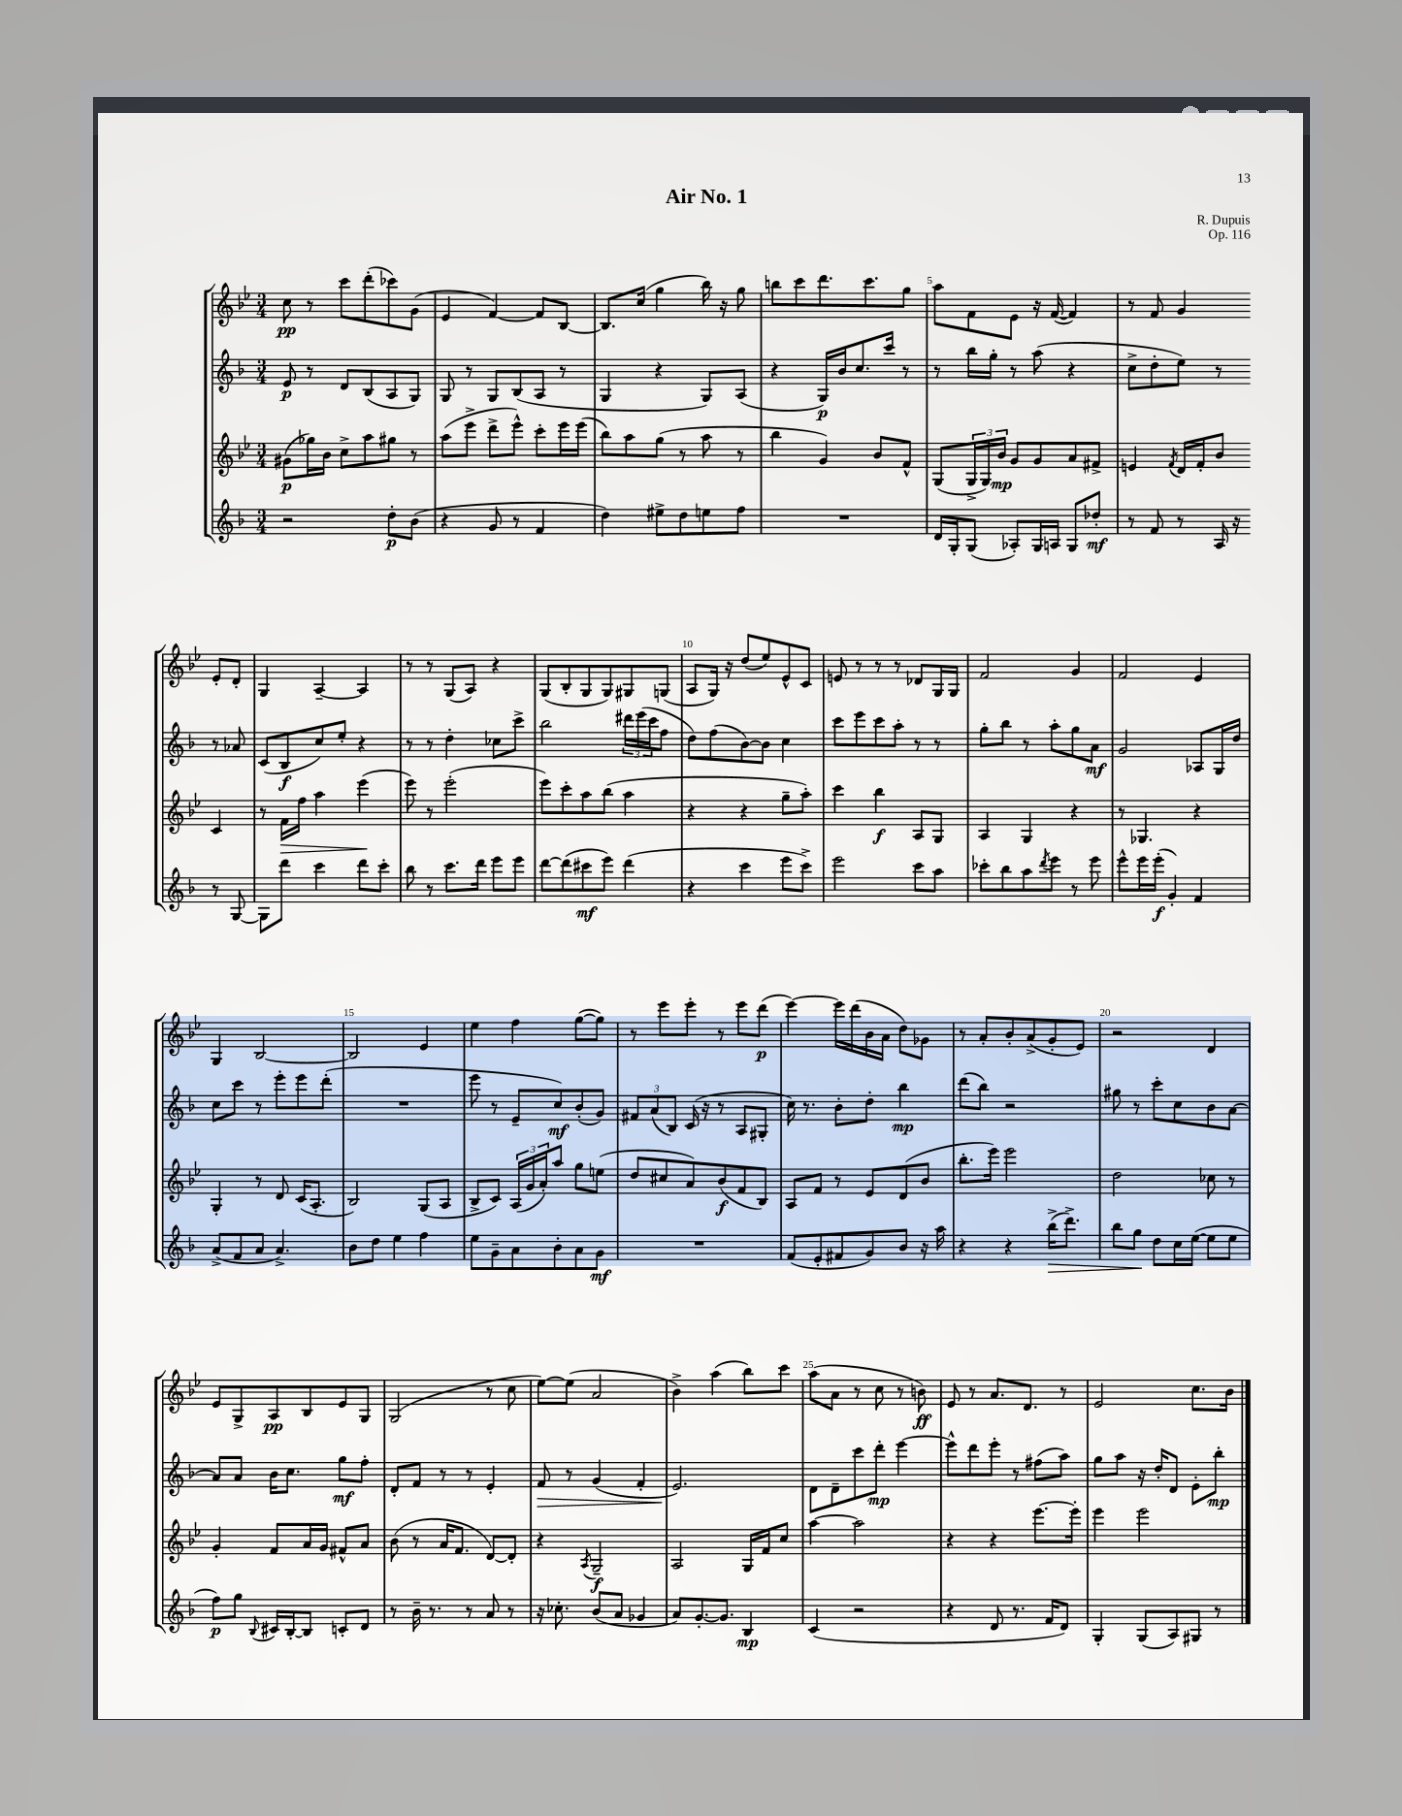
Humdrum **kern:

**kern	**kern	**kern	**kern
*staff4	*staff3	*staff2	*staff1
*clefG2	*clefG2	*clefG2	*clefG2
*k[b-]	*k[b-e-]	*k[b-]	*k[b-e-]
*M3/4	*M3/4	*M3/4	*M3/4
2r	(8g#	8e	8cc
.	16gg-)	8r	8r
.	16b-	.	.
.	8cc^	8d	8ccc
.	8aa	(8B-	(8ddd'
8dd'	8gg#	8A	8ccc-)
(8b-	8r	8G)	(8g
=	=	=	=
4r	(8aa	8G	4e-
.	8eee-^	8r	.
8g	8ddd^	8G	[4f)
8r	8eee-^^)	(8B-	.
4f	8ccc'	8A	8f]
.	16eee-	8r	[8B-
.	(16eee-	.	.
=	=	=	=
4dd)	8bb-)	4G	8.B-]
.	8aa	.	.
.	.	.	(16cc
8ee#^	(8gg	4r	4gg
8dd	8r	.	.
8ee	8aa	8G)	16bb-)
.	.	.	16r
8ff	8r	(8A	8gg
=	=	=	=
2.r	4bb-	4r	8bb
.	.	.	8ccc
.	4g)	16G)	8.ddd
.	.	16b-	.
.	.	8.cc	.
.	.	.	8.ccc
.	8b-	.	.
.	.	16ccc	.
.	8f^^	8r	8gg
=	=	=	=
16d	(8G	8r	8aa
16G'	.	.	.
(8G	24G^	16bb-	8f
.	24G)	.	.
.	.	16gg'	.
.	24b-	.	.
8A-')	8g	8r	8e-
16G	8g	(8aa	16r
16A	.	.	([16f
8G	8a	4r	4f])
8dd-'	8f#^	.	.
=	=	=	=
8r	4e	8cc^	8r
8f	.	8dd'	8f
.	8qf	.	.
8r	16d	8ee)	4g
.	16f'	.	.
16A	8b-	8r	.
16r	.	.	.
8r	4c	8r	8e-'
[8G	.	8a-	8d'
=	=	=	=
8G]	8r	(8c	4G
8ddd	16f	8B-	.
.	16ff	.	.
4ccc	4aa	8cc)	[4A~
.	.	8ee'	.
8ddd	(4eee-	4r	4A]
8ccc'	.	.	.
=	=	=	=
8bb-	8eee-)	8r	8r
8r	8r	8r	8r
8.ccc	(2eee-'	4dd'	(8G
.	.	.	8A)
16ddd	.	.	.
8eee	.	8cc-	4r
8eee	.	8ccc^	.
=	=	=	=
[8ddd	8eee-)	2bb-	(8G
(8ddd]	8ccc'	.	8B-'
8ccc#	8aa	.	8G
8eee)	(8bb-	.	8G)
(4ddd	4aa	24ddd#	8G#
.	.	(24eee	.
.	.	24ccc	.
.	.	8ff	(8G
=	=	=	=
4r	4r	8dd)	8A
.	.	(8ff	16G)
.	.	.	16r
4ccc	4r	[8b-)	(8dd
.	.	8b-]	8ee-)
8eee	8gg~	4cc	8e-^^
8ccc^)	8aa')	.	8c
=	=	=	=
2eee	4ccc	8ccc	8e
.	.	8eee	8r
.	4bb-	8ccc	8r
.	.	8aa'	8r
8ccc	8A	8r	8d-
8aa	8G	8r	16G
.	.	.	16G
=	=	=	=
8ccc-'	4A	8gg'	2f
8bb-	.	8bb-	.
8aa	4G	8r	.
8qddd	.	.	.
8eee	.	8aa'	.
8r	4r	8gg	4g
8eee	.	8a	.
=	=	=	=
8eee^^	8r	2g	2f
16eee	4.G-	.	.
(16eee'	.	.	.
4g')	.	.	.
4f	4r	8A-	4e-
.	.	16G	.
.	.	16dd	.
=	=	=	=
(8a^	4G'	8cc	4G
8f	.	8ccc	.
8a	8r	8r	[2B-
4.a^)	8d	8eee'	.
.	(16c	8eee	.
.	8.A'	.	.
.	.	(8ddd'	.
=	=	=	=
8b-	2B-)	2.r	2B-]
8dd	.	.	.
4ee	.	.	.
4ff	(8G	.	4e-
.	8A	.	.
=	=	=	=
8ee	8B-^	8eee	4ee-
8g~	8c)	8r	.
8a	(24A	8e~	4ff
.	24g	.	.
.	24a')	.	.
8b-'	8aa	8cc)	.
8a	8gg	(8b-'	([8gg
8g	(8ee	8g)	8gg])
=	=	=	=
2.r	8dd	12f#	8r
.	.	(12a	.
.	8cc#	.	8eee-
.	.	12B-)	.
.	8a)	(16c	8eee-'
.	.	16r	.
.	(8b-	8r	8r
.	8f	8A	8eee-
.	8B-)	8G#'	(8ddd
=	=	=	=
(8f	8A	16cc)	[4eee-)
.	.	8.r	.
8e'	8f	.	.
8f#	8r	8b-'	16eee-]
.	.	.	(16ddd
8g)	8e-	8dd'	16b-
.	.	.	16a
8b-	(8d	4bb-	8dd)
16r	8b-	.	8g-
16aa	.	.	.
=	=	=	=
4r	8.bb-'	(8ddd	8r
.	.	8bb-)	8a'
.	16eee-)	.	.
4r	2eee-	2r	8b-'
.	.	.	(8a^
(16bb-^	.	.	8g'
8.ddd^)	.	.	.
.	.	.	8e-)
=	=	=	=
8bb-	2dd	8gg#	2r
8gg	.	8r	.
8dd	.	8ccc'	.
16cc	.	8cc	.
([16ee	.	.	.
8ee]	8cc-	8b-	4d
8ee	8r	[8a	.
=	=	=	=
8ff)	4g'	8a]	8e-
8gg	.	8a	8G^
8qqB-	.	.	.
16c#	8f	16b-	8A
[16B-'	.	8.cc	.
8B-]	16a	.	8B-
.	16g	.	.
8c'	8f#^^	8gg	8e-
8d	8a	8ff'	8G
=	=	=	=
8r	(8b-	8d'	(2G
16b-~	8r	8f	.
8.r	.	.	.
.	16a	8r	.
.	8.f	.	.
8r	.	8r	.
8a	[8d)	4e'	8r
8r	8d']	.	8cc
=	=	=	=
16r	4r	8f	[8ee-)
8.cc-'	.	.	.
.	.	8r	(8ee-]
.	8qA	.	.
(8b-	2G~	(4g	2a
8a	.	.	.
4g-	.	4f'	.
=	=	=	=
8a)	2A	2.e)	4b-^)
[8.g'	.	.	.
.	.	.	(4aa
8.g]	.	.	.
4B-	16G	.	8bb-)
.	16f	.	.
.	8cc	.	8ccc
=	=	=	=
(4c	[4aa	8d	(8aa
.	.	8d~	8a
2r	2aa]	8ccc	8r
.	.	8ddd'	8cc
.	.	[4eee	8r
.	.	.	8b)
=	=	=	=
4r	4r	8eee^^]	8e-
.	.	8ddd	8r
8d	4r	8eee'	8.a
8.r	.	8r	.
.	.	.	8.d
.	[8.eee-	(8ff#	.
16f	.	.	.
8d)	.	8aa)	8r
.	16eee-']	.	.
=	=	=	=
4G'	4eee-	8gg	2e-
.	.	8aa	.
(8G	2eee-	16r	.
.	.	16dd'	.
8A)	.	8d	.
8G#	.	8e'	8.cc
8r	.	8bb-'	.
.	.	.	16b-
==	==	==	==
*-	*-	*-	*-
